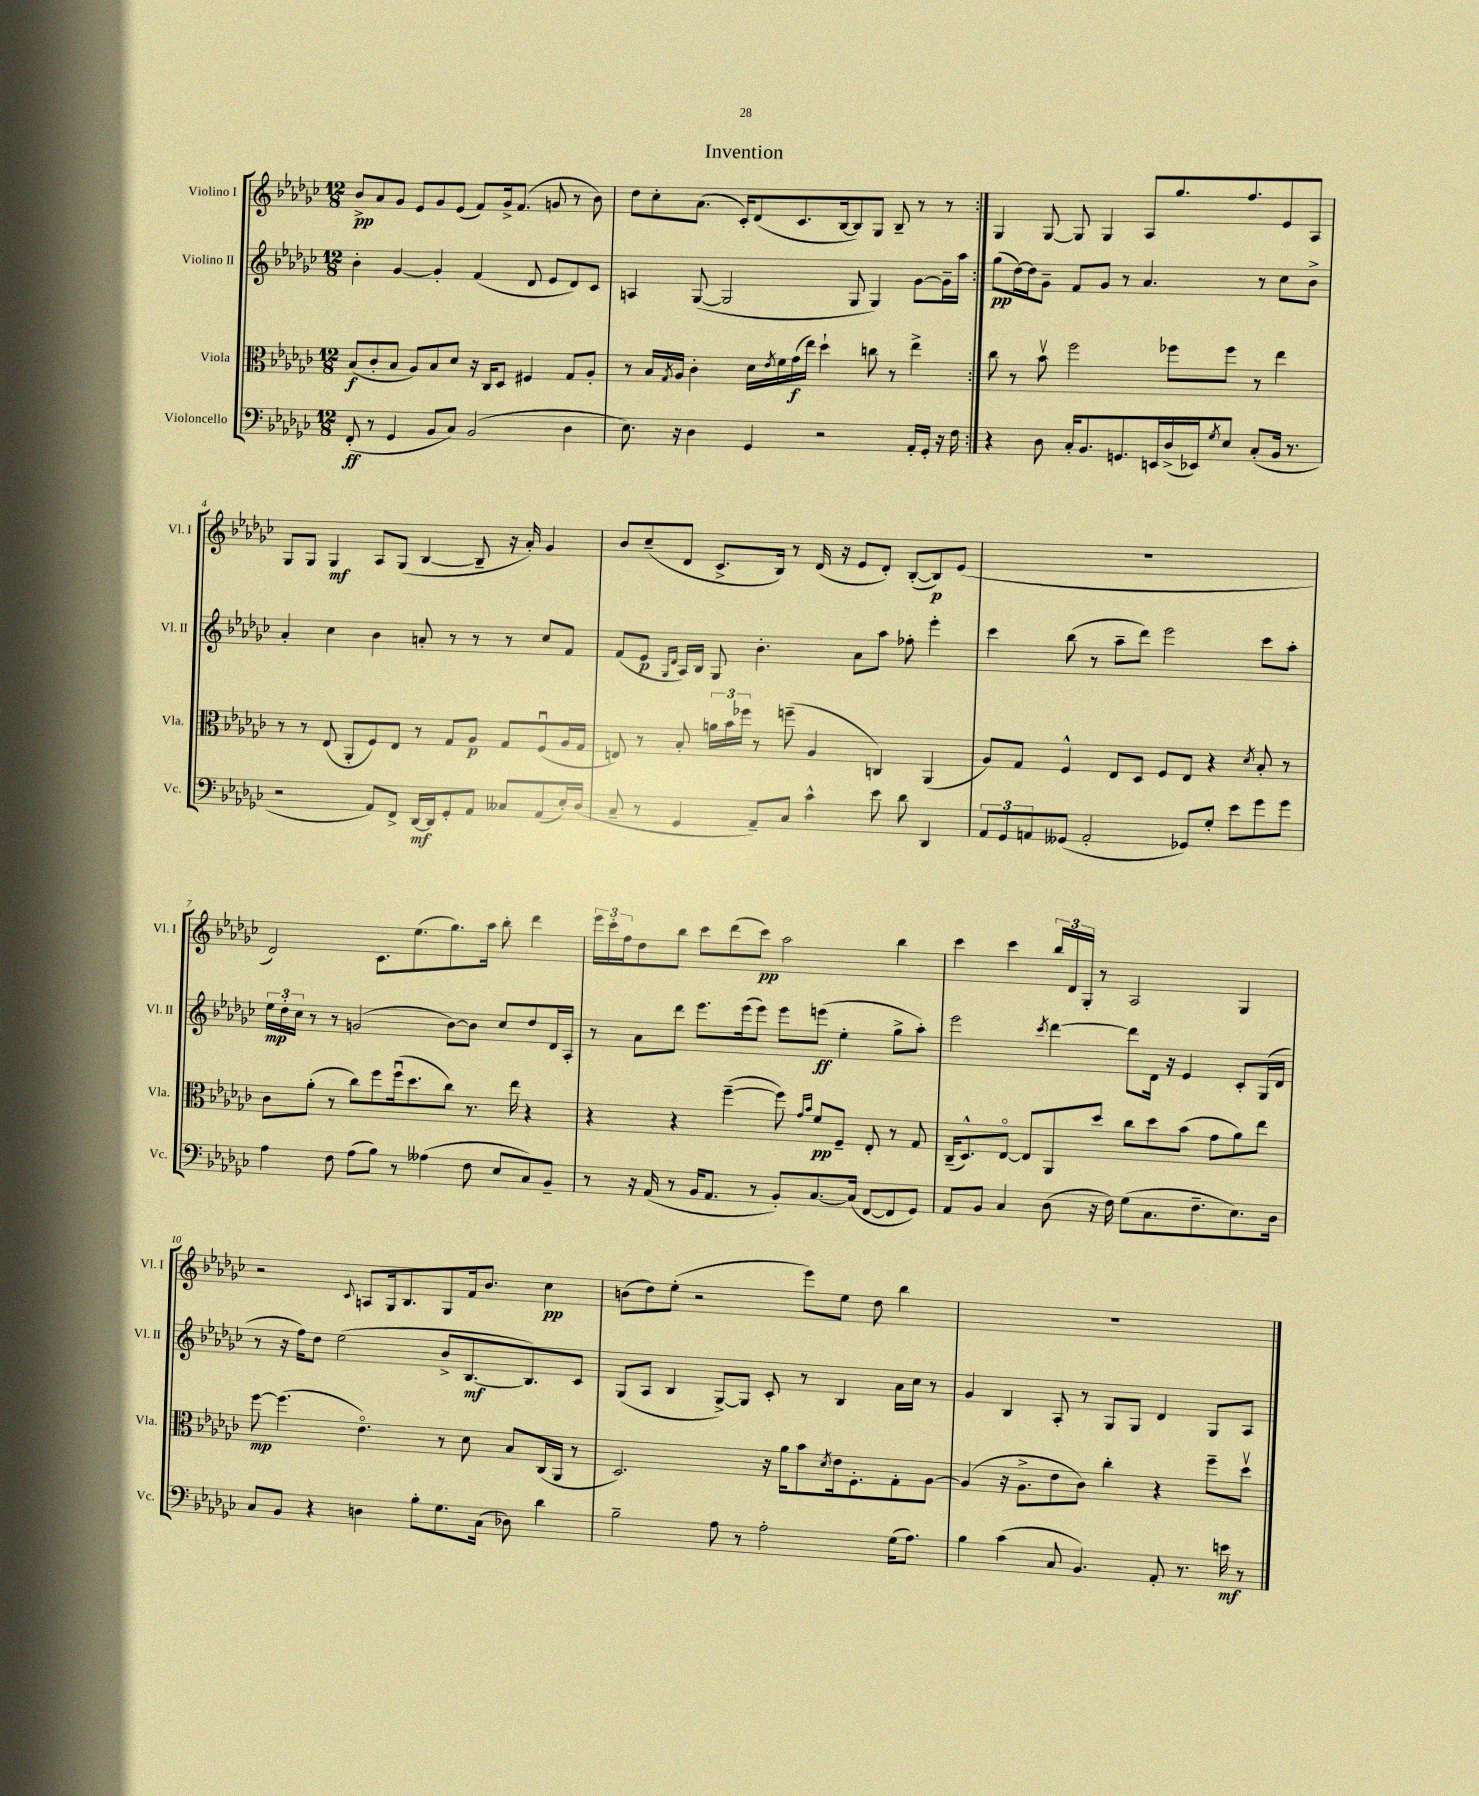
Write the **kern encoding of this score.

**kern	**kern	**kern	**kern
*staff4	*staff3	*staff2	*staff1
*clefF4	*clefC3	*clefG2	*clefG2
*k[b-e-a-d-g-c-]	*k[b-e-a-d-g-c-]	*k[b-e-a-d-g-c-]	*k[b-e-a-d-g-c-]
*M12/8	*M12/8	*M12/8	*M12/8
(8FF'	(8B-	4b-'	8b-^
8r	8c-'	.	8a-
4GG-	8B-	[4g-	8g-
.	8A-)	.	8e-
8BB-	8B-	4g-']	8g-
8C-)	8d-	.	(8e-
(2BB-	16r	(4f	8f)
.	16C-	.	.
.	8D-	.	16g-^
.	.	.	(8.f
.	4F#	8d-	.
.	.	8e-	8g
4D-	8G-	8d-)	8r
.	8A-'	8c-	8b-)
=	=	=	=
8.E-)	8r	4A	8dd-
.	16B-	.	8cc-'
.	8qG-	.	.
16r	16A-	.	.
4D-	4c-'	([8G-	(8.a-
.	.	2G-]	.
.	.	.	16c-')
4GG-	16d-	.	(8d-
.	8qe-	.	.
.	16f	.	.
.	(16g-	.	8.c-
.	16ee-)	.	.
2r	4dd-`	.	.
.	.	.	[16B-
.	.	8G-	8B-])
.	8cc	4G-)	8G-
.	8r	.	8B-~
16AA-'	4ee-^	[8g-	8r
16GG-'	.	.	.
16r	.	16g-~]	8r
16F	.	16aa-	.
=:|!	=:|!	=:|!	=:|!
4r	8cc-	(8gg-	4G-
.	8r	[16dd-)	.
.	.	16dd-]	.
8D-	8b-v	8g-~	[8G-
16C-'	2ff	8f	8G-]
8.BB-	.	.	.
.	.	8g-	4G-
8.GG	.	8r	.
.	.	4.a-	8A-
16EE	.	.	.
(16D-^	8ff-	.	8.gg-
16EE-)	.	.	.
8qG-	.	.	.
8E-	8ff-	.	.
.	.	.	8.ff
(8C-'	8r	8r	.
16BB-	4ee-	8cc-	8e-
8.r	.	.	.
.	.	8b-^	8A-
=	=	=	=
2r	8r	4a-'	8G-
.	8r	.	8G-
.	(8E-	4cc-	4G-
.	8AA-'	.	.
8AA-)	8F)	4b-	8A-
8FF^	8E-	.	(8G-
[16DD-	8r	8a'	[4B-
16DD-]	.	.	.
8GG-'	8G-	8r	.
8AA-	8A-	8r	8B-~]
8C--	8G-	8r	16r
.	.	.	16a-')
(8AA-	(8Fu	8cc-	4g-
16E-')	16A-	8f	.
(16D-	16G-	.	.
=	=	=	=
8C-~	8E)	(8f	8b-
8r	8r	8e-	(8cc-~
.	.	16qqG-	.
.	.	16qqd-	.
4GG-	8B-'	16A-)	8d-
.	.	16B-	.
.	24a	8G-	8.c-^
.	24b-	.	.
.	24ff-	.	.
8AA-~)	8r	4.b-'	.
.	.	.	16B-)
8C-	(8ff~	.	8r
4c-^^	4A-	.	(16d-
.	.	.	16r
.	.	8a-	8e-
8e-	4C)	8aa-	8d-')
8d-	.	8ff-'	([8B-'
4DD-	(4AA-	4eee-'	8B-])
.	.	.	(8e-
=	=	=	=
12AA-	8A-)	4ccc-	1.r
12GG-	.	.	.
.	8G-	.	.
12AA	.	.	.
(8GG--	4F^^	(8bb-	.
2AA'	.	8r	.
.	8E-	8aa-~	.
.	8D-	8ddd-)	.
.	8F	2eee-	.
8GG-)	8E-	.	.
8G-'	4r	.	.
8e-	.	.	.
.	8qd-	.	.
8g-	8B-'	8ccc-	.
8g-	8r	8aa-'	.
=	=	=	=
4A-	8c-	24ee-	2d-)
.	.	24dd-'	.
.	.	24cc-	.
.	(8a-'	8r	.
8F	8r	8r	.
(8A-	8cc-)	(2g	.
8B-)	8ff	.	8.c-
8r	(16ffu	.	.
.	8.dd-	.	(8.ee-
(4A--	.	.	.
.	8cc-)	[8b-)	8.gg-)
8F	8.r	8b-]	.
.	.	.	16aa-
8E-	.	8cc-	8bb-'
.	16ee-	.	.
8C-)	4r	8dd-	4ddd-
8BB-~	.	16d-	.
.	.	16A-'	.
=	=	=	=
8r	4r	8r	24eee-
.	.	.	24ccc-'
.	.	.	24ff
16r	.	8a-	8dd-
(16AA-	.	.	.
8r	4r	8ddd-	8bb-
16BB-	.	8.eee-	8ccc-
8.AA-	.	.	.
.	([4ff~	.	(8ddd-
.	.	(16eee-	.
8r	.	8eee-)	8ccc-)
8BB-')	8ff])	8eee-	2aa-
.	16qqg-	.	.
.	16qqb-	.	.
[8.C-	8f	(8eee	.
.	8F~	4ee-'	.
(16C-]	.	.	.
[8FF	8E-'	.	.
8FF]	8r	8gg-^	4bb-
8GG-)	8G-	8aa-')	.
=	=	=	=
8AA-	(16C-~	2eee-	4ccc-
.	8.D-^^)	.	.
8BB-	.	.	.
4C-	[8E-o	.	4ccc-
.	8E-]	.	.
.	.	8qccc-	.
(8D-	8AA-	[4ddd-	24bb-
.	.	.	24d-
.	.	.	24G-'
16r	8dd-	.	8r
16F)	.	.	.
(8G-	8cc-	8ddd-]	2A-
8.C-	8dd-	16d-	.
.	.	16r	.
.	(8b-	4e-	.
8.F~	.	.	.
.	8g-	.	.
8.E-)	8a-)	8c-'	4G-
.	8ee-	(16G-	.
16D-	.	16d-	.
=	=	=	=
8C-	[8ff	8r	2r
8BB-	(4.ff]	16r	.
.	.	16ff)	.
4r	.	8dd-	.
.	.	(2ee-	.
.	.	.	8qqc-
4D	4.e-o)	.	8A
.	.	.	16G-
.	.	.	8.B-
8B-'	.	.	.
8.G-	8r	8b-^	8G-
.	8d-	[8.B-	16f
(16C-	.	.	8.b-
8D-)	8B-	.	.
.	.	8.B-])	.
4d-	(16C-	.	4cc-
.	16AA-	.	.
.	8r	8c-	.
=	=	=	=
2B-~	2.D-)	(8G-	(8b
.	.	8A-	8dd-)
.	.	4B-	(8ee-'
.	.	.	2r
8A-	.	[8G-^)	.
8r	.	8G-]	.
2A-'	16r	8c-'	.
.	16a-	.	.
.	8b-	8r	8eee-)
.	8qd-	.	.
.	16e-	4B-	8ee-
.	8.F'	.	.
.	.	.	8dd-
(16G-	8G-'	16a-	4bb-
8.A-)	.	16cc-	.
.	[8A-	8r	.
=	=	=	=
4B-	(4A-]	4g-	1.r
(4c-	16r	4B-	.
.	8.A-^	.	.
8C-	8e-	8A-'	.
4.BB-)	8c-)	8r	.
.	4cc-'	8G-	.
.	.	8G-	.
8AA-'	4r	4d-	.
8.r	.	.	.
.	8ff~	8G-	.
16e	.	.	.
8r	8dd-v	8A-	.
==	==	==	==
*-	*-	*-	*-
